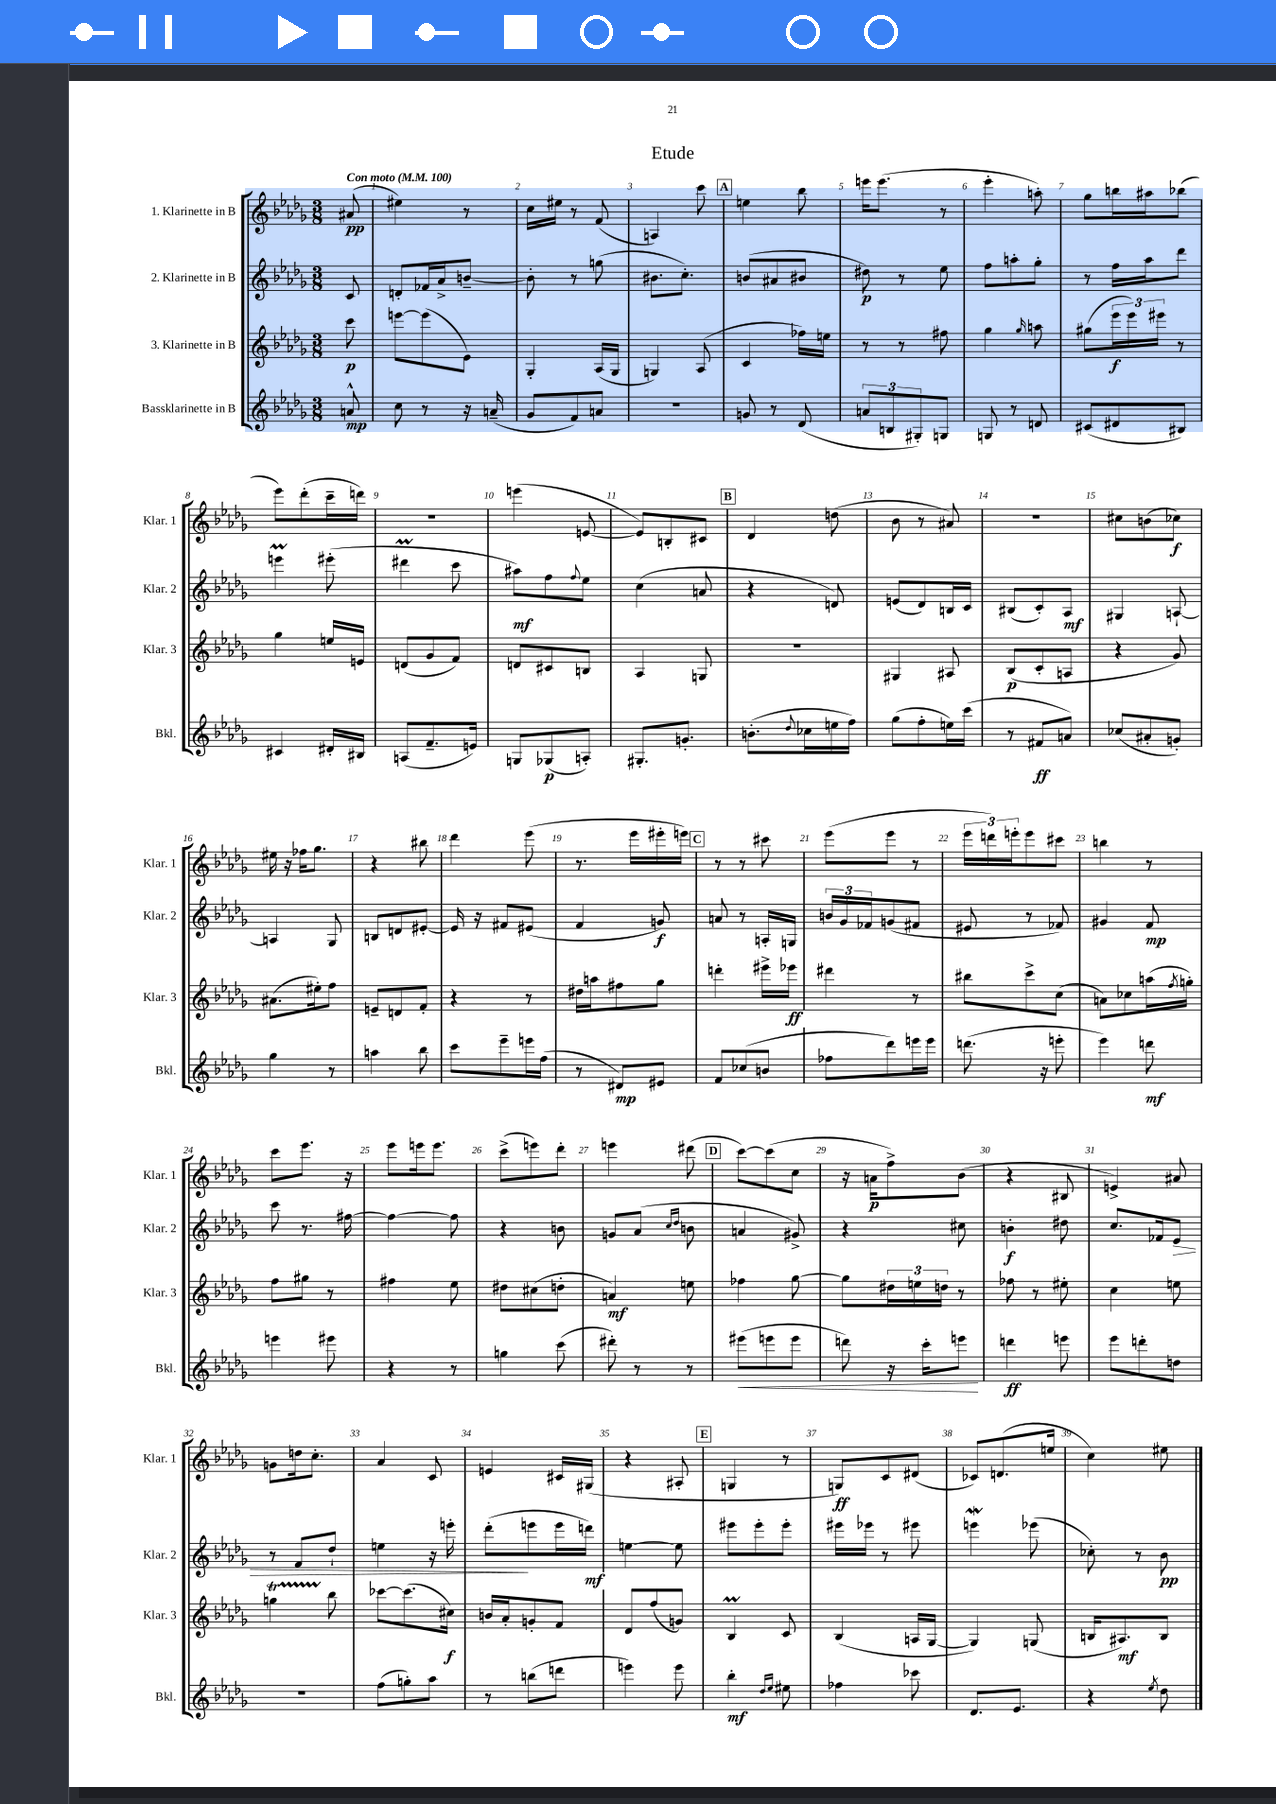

**kern	**kern	**kern	**kern
*staff4	*staff3	*staff2	*staff1
*clefG2	*clefG2	*clefG2	*clefG2
*k[b-e-a-d-g-]	*k[b-e-a-d-g-]	*k[b-e-a-d-g-]	*k[b-e-a-d-g-]
*M3/8	*M3/8	*M3/8	*M3/8
*MM100	*MM100	*MM100	*MM100
8a^^/	8ccc\	8c/	(8a#/
=	=	=	=
8cc\	[8eee\L	8d'/L	4ee#\)
8r	(8eee\]	16f-/L	.
.	.	16a-^/J	.
16r	8e-\J)	[8b~/J	8r
(16a~/	.	.	.
=	=	=	=
8g-/L	4G-'/	8b'\]	16cc\LL
.	.	.	16ee#\JJ
8f/)	.	8r	8r
8a/J	(16A-/LL	(8gg\	(8f/
.	16G-/JJ	.	.
=	=	=	=
4.r	4G/)	8.b#\L	4A/)
.	.	8.cc'\J)	.
.	(8A-/	.	8ccc\
=	=	=	=
8g/	4c/	(8b/L	4ee\
8r	.	8a#/	.
(8d-/	16ff-\LL)	8b#/J	8bb-\
.	16ee\JJ	.	.
=	=	=	=
12a/L	8r	8dd#\)	16eee\LK
.	.	.	(8.eee\J
12B/	.	.	.
.	8r	8r	.
12G#'/)	.	.	.
8G/J	8ff#\	8ee-\	8r
=	=	=	=
8G/	4gg-\	8ff\L	4eee-'\
8r	.	8aa'\	.
.	16qqgg-/	.	.
8d/	8aa\	8gg-'\J	8aa'\)
=	=	=	=
(8c#/L	(8gg#\L	8r	8gg-\L
8d#/	24eee-\L	16ff\LL	16bb\L
.	24eee-\)	.	.
.	.	16aa-\J	16aa#\J
.	24eee#\JJ	.	.
8B#/J)	8r	8ddd-\J	(8bb-\J
=	=	=	=
4c#/	4gg-\	4eee\	8eee-\L)
.	.	.	(8ddd-'\
16d#'/LL	16ee/LL	(8eee#'\	16ccc~\L
16B#/JJ	16e/JJ	.	16ddd\JJ)
=	=	=	=
(8A/L	(8d/L	4ddd#\	4.r
8.f~/	8g-/	.	.
.	8f/J)	8ccc\	.
16e/Jk)	.	.	.
=	=	=	=
8G/L	8d/L	8aa#\L)	(4eee\
(8G-/	8c#/	8ff\	.
.	.	8qqff/	.
8A'/J)	8B/J	8ee-\J	[8e/
=	=	=	=
8.G#'/L	4A-/	(4cc\	8e/]L)
.	.	.	8B'/
8.g'/J	.	.	.
.	8G/	8a/	8c#/J
=	=	=	=
(8.b'\L	4.r	4r	4d-/
8qqdd-/	.	.	.
16cc-\L	.	.	.
16ee\	.	8d/)	(8dd\
16ff\JJ)	.	.	.
=	=	=	=
(8gg-\L	4G#/	(8e/L	8b-\
8ff'\	.	8d-/)	8r
16ee\L)	8A#/	16B/L	8a#/)
(16ccc\JJ	.	16c/JJ	.
=	=	=	=
8r	(8B-/L	(8B#/L	4.r
8f#/L	8c'/	8c'/)	.
8a/J)	8A/J	8A-/J	.
=	=	=	=
(8cc-/L	4r	4G#/	8cc#\L
8a#'/	.	.	(8b\
8g'/J)	8g-/)	[8A`/	8cc-\J)
=	=	=	=
4gg-\	(8.a#\L	4A/]	16ee#\
.	.	.	16r
.	.	.	16ff-\LK
.	16ee#'\k)	.	8.gg-\J
8r	8ff\J	8G-/	.
=	=	=	=
4aa\	8e~/L	8B/L	4r
.	8d/	8d/	.
8bb-\	8f'/J	[8e#'/J	8bb#\
=	=	=	=
8ccc\L	4r	16e#/]	4ddd-\
.	.	16r	.
8eee-~\	.	8f#/L	.
16eee\L	8r	(8e#/J	(8eee-\
(16ff\JJ	.	.	.
=	=	=	=
8r	16dd#\LL	4f/	8.r
.	16aa\J	.	.
8d#/L)	8ff#\	.	.
.	.	.	16eee-\LL
8e#/J	8gg-\J	8g/)	16eee#'\
.	.	.	16eee\JJ)
=	=	=	=
8f/L	4ddd'\	8a/	8r
(8cc-/	.	8r	8r
8b/J	16eee#^\LL	16A'/LL	8ccc#\
.	16eee-\JJ	16G/JJ	.
=	=	=	=
8ff-\L	4ddd#\	24b/LL	(8eee-\L
.	.	24g-/	.
.	.	24f-/J	.
8ddd-\)	.	(8g/	8eee-\J
16eee\L	8r	8f#/J	8r
16eee\JJ	.	.	.
=	=	=	=
(8.ddd\	8bb#\L	8e#/	24eee-\LL
.	.	.	24ddd\)
.	.	.	24eee'\J
.	8ccc^\	8r	8eee\
16r	.	.	.
8eee'\	(8cc\J	8f-/)	8ccc#\J
=	=	=	=
4eee-\)	8a\L)	4g#/	4bb\
.	8cc-\	.	.
8ddd\	(16aa\L	8f/	8r
.	8qff/	.	.
.	16gg'\JJ)	.	.
=	=	=	=
4eee\	8ff\L	8ccc\	8ccc\L
.	8gg#\J	8.r	8.eee-\J
8eee#\	8r	.	.
.	.	[16ff#\	16r
=	=	=	=
4r	4ff#\	4ff#\_	8eee-\L
.	.	.	16eee\k
.	.	.	8.eee\J
8r	8ee-\	8ff#\]	.
=	=	=	=
4gg\	8dd#\L	4r	(8ccc^\L
.	(8cc#\	.	8eee\)
(8ccc\	8dd'\J	8b\	8ddd-'\J
=	=	=	=
8ddd#'\)	4a/)	8g/L	4eee\
8r	.	(8a-/J	.
.	.	16qqcc/LL	.
.	.	16qqdd-/JJ	.
8r	8ee\	8b\	(8ddd#\
=	=	=	=
(8eee#\L	4ff-\	4a/	[8ccc\L)
8eee\	.	.	(8ccc\]
8eee\J	[8gg-\	8g#^/)	8cc\J
=	=	=	=
8ddd\)	8gg-\]L	4r	16r
.	.	.	16a\LK
16r	24dd#\L	.	8ff^\)
.	24ee\	.	.
16ccc'\LK	.	.	.
.	24dd\JJ	.	.
8eee\J	8r	8cc#\	(8b-\J
=	=	=	=
4ddd\	8ff-\	4b'\	4r
.	8r	.	.
8eee\	8ee#'\	8dd#\	8B#/
=	=	=	=
8eee-\L	4cc\	8.cc/L	4e^/)
8ddd'\	.	.	.
.	.	16f-/k	.
8dd\J	8ee\	8e-/J	8a#/
=	=	=	=
4.r	4gg\	8r	8g\L
.	.	8f/L	16dd\k
.	.	.	8.cc'\J
.	8bb-\	8dd-`/J	.
=	=	=	=
(8ff\L	[8ccc-\L	4ee\	4a-/
8gg'\)	(8.ccc-\]	.	.
8aa-\J	.	16r	8c/
.	16cc#\Jk)	16eee'\	.
=	=	=	=
8r	16b/LL	(8ddd-'\L	4e/
.	16a-'/J	.	.
(8bb\L	8g'/	8eee\	.
8ddd\J	8f/J	16eee\L	16c#/LL
.	.	16ddd\JJ)	(16G#/JJ
=	=	=	=
4eee\)	8d-/L	[4ee\	4r
.	(8ff/	.	.
8eee\	8g/J)	8ee\]	8A#'/
=	=	=	=
4bb-'\	4B-/	8eee#\L	4G/
.	.	8eee#'\	.
16qqdd-/LL	.	.	.
16qqee-/JJ	.	.	.
8ee#\	8c/	8eee#'\J	8r
=	=	=	=
4ff-\	(4B-/	16eee#\LL	8G/L)
.	.	16eee-\JJ	.
.	.	8r	8c/
8ccc-\	16A/LL	8eee#\	(8d#/J
.	[16G-/JJ	.	.
=	=	=	=
8.d-/L	4G-/])	4eee\	8c-/L)
.	.	.	(8.d/
8.e-/J	.	.	.
.	(8G/	(8eee-\	.
.	.	.	16ee/Jk
=	=	=	=
4r	16B/LK	8cc-'\)	4cc\)
.	8.A#/)	.	.
.	.	8r	.
8qee-/	.	.	.
8dd-\	8B/J	8b-\	8ee#\
==	==	==	==
*-	*-	*-	*-
